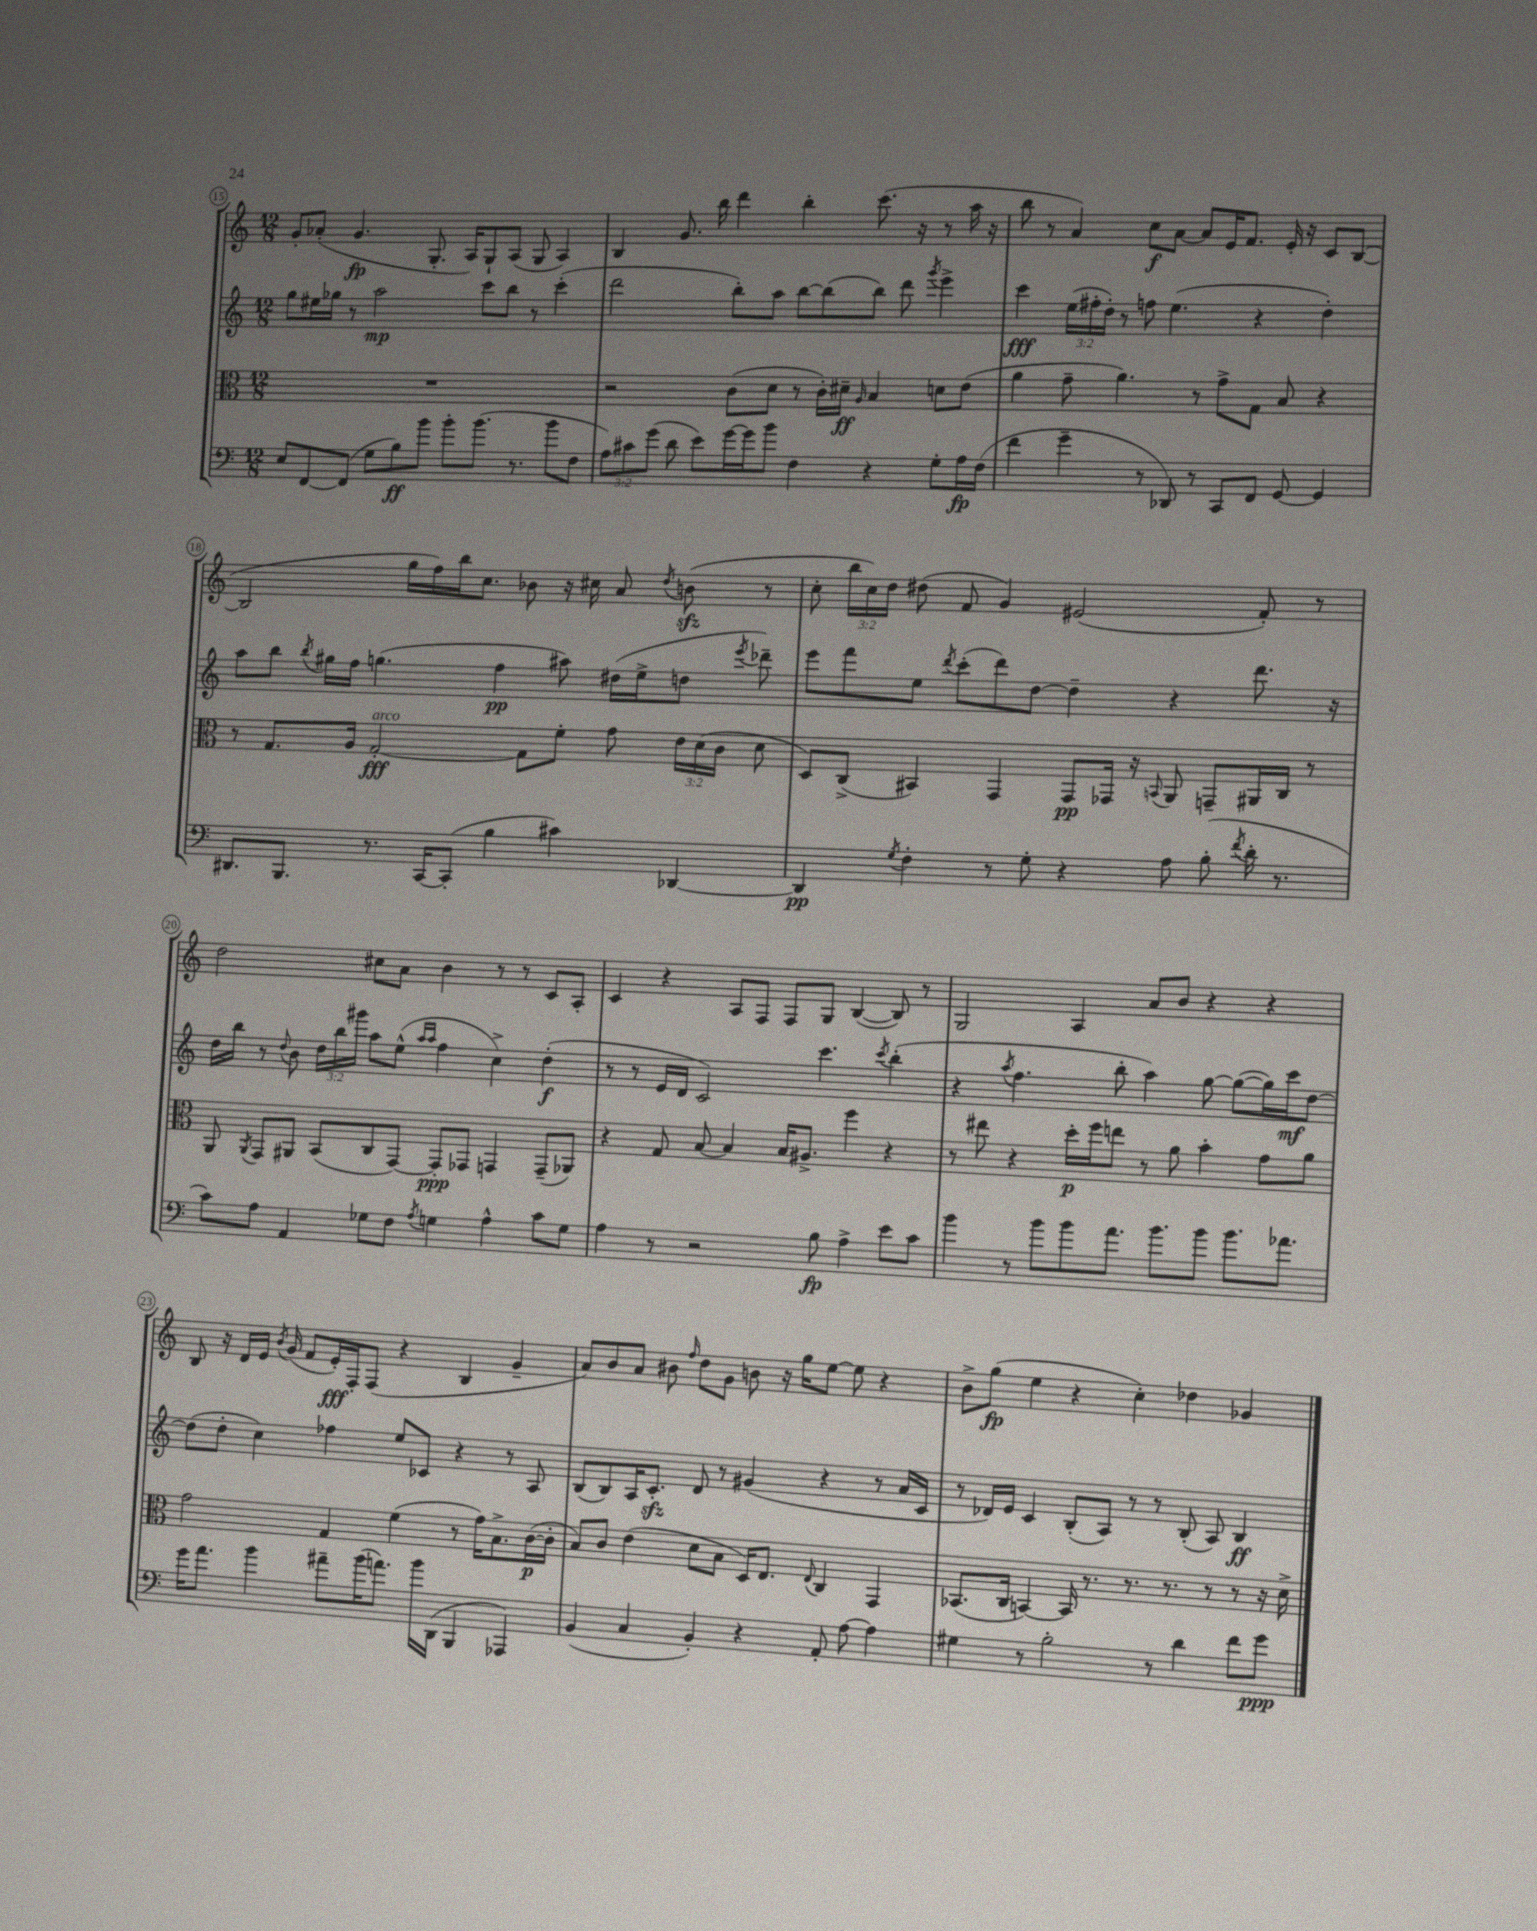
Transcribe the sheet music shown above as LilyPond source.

<<
\new StaffGroup <<
\new Staff = "s0" {
    \clef treble \key c \major \numericTimeSignature \time 12/8 \override Staff.TupletNumber.text = #tuplet-number::calc-fraction-text
    \autoBeamOff g'8[-. aes'8]-.( g'4.\fp g8.-. a16[) g8-! a8]( g8 a4) |
    b4 g'8. b''16 d'''4 b''4-. c'''8.( r16 r8 a''16 r16 |
    b''8 r8 a'4) c''8[\f a'8]~ a'8[ e'16 f'8.] e'16-. r16 c'8[ b8]~( |
    b2 g''16[ f''16) b''16 c''8.] bes'8 r16 cis''16 a'8 \acciaccatura { d''8 } b'8\sfz( r8 |
    c''8-. \tuplet 3/2 { b''16[ c''16) d''16] } dis''8( f'8 g'4) eis'2( f'8-.) r8 |
    d''2 cis''8[ a'8] b'4 r8 r8 c'8[ a8]-. |
    c'4 r4 a8[ f8] f8[ g8] b4~( b8) r8 |
    g2 a4 a'8[ b'8] r4 r4 |
    b8 r16 d'16[ e'16] \acciaccatura { b'8 } g'16( f'8[ e'16-.\fff) f16-. f8]( r4 b4 g'4-- |
    a'8[) b'8 a'8] bis'8 \grace { f''16 } d''8[ g'8] b'8 r16 g''16[ e''8]~ e''8 r4 |
    b'8[-> g''8]\fp( e''4 r4 c''4-.) des''4 ges'4 \bar "|." |
}
\new Staff = "s1" {
    \clef treble \key c \major \numericTimeSignature \time 12/8 \override Staff.TupletNumber.text = #tuplet-number::calc-fraction-text
    \autoBeamOff g''8[ eis''16 ges''16] r8 a''2\mp c'''8[ b''8] r8 c'''4-.( |
    d'''2 b''8[-.) a''8] b''8[~ b''8( b''8]) d'''8 \acciaccatura { g'''8 } e'''4-> |
    c'''4\fff \tuplet 3/2 { e''16[( fis''16-. d''16]-.) } r8 f''8 e''4.( r4 d''4-.) |
    a''8[ b''8] \acciaccatura { b''8 } gis''16[ f''16] g''4.( f''4\pp ais''8) dis''16[( e''16-> d''8] \acciaccatura { e'''8 } des'''8--) |
    e'''8[ f'''8 e''8] \acciaccatura { d'''8 } c'''8[-.( d'''8) d''8]~ d''4-- r4 d'''8. r16 |
    d''16[ b''16] r8 \appoggiatura { d''8 } b'8 \tuplet 3/2 { d''16[ b''16 gis'''16] } a''8[ e''8]-^( \grace { a''16[ a''16] } f''4 c''4->) d''4-.\f( |
    r8 r8 e'16[ d'16] c'2) c'''4. \acciaccatura { c'''8 } b''4-.( |
    r4 \acciaccatura { a''8 } f''4. b''8-. a''4) g''8~ g''8[~( g''16) c'''16\mf d''8]~ |
    d''8[( d''8]-. c''4) fes''4 e''8[ ces'8] r4 r8 a8 |
    b8[( b8) a16 c'8.]-.\sfz d'8 r8 gis'4( r4 r8 a'16[ c'16] |
    r8 des'16[) e'16] c'4 b8[-.( a8]) r8 r8 b8-.( a8) b4\ff \bar "|." |
}
\new Staff = "s2" {
    \clef alto \key c \major \numericTimeSignature \time 12/8 \override Staff.TupletNumber.text = #tuplet-number::calc-fraction-text
    \autoBeamOff R1. |
    r2 c'8[( d'8] r8 c'16[-.) dis'16]--\ff \grace { a16 } b4 d'8[ e'8]( |
    a'4 g'8-- a'4.) r8 g'8[-> g8] b8 r4 |
    r8 g8.[ a16] g2~-.\fff^\markup { \italic "arco" } g8[ f'8]-. g'8 \tuplet 3/2 { e'16[ d'16( c'16] } d'8 |
    d8[) c8]->( bis,4) g,4 g,8[\pp ges,16] r16 \appoggiatura { b,8 } a,8 g,8[-- ais,16 c16] r8 |
    a,8 \acciaccatura { a,8 } g,8[ ais,8] b,8[( c8 g,8]~) g,8[-.\ppp ges,8] g,4 g,8[--( aes,8]) |
    r4 g8 b8~ b4 b16[ ais8.]-> f''4 r4 |
    r8 eis''8 r4 d''16[-.\p f''16 e''8] r8 a'8 b'4-. g'8[ a'8] |
    g'2 g4 f'4( r8 g'16[) b8.-> c'16~\p( c'16]-. |
    b8[) c'8] e'4( d'8[ b8] d16[) e8.] \appoggiatura { e8 } c4 g,4 |
    bes,8.[( c16] b,4~) b,16 r8. r8. r8. r8 r8 r16 d'16-> \bar "|." |
}
\new Staff = "s3" {
    \clef bass \key c \major \numericTimeSignature \time 12/8 \override Staff.TupletNumber.text = #tuplet-number::calc-fraction-text
    \autoBeamOff e8[ f,8~ f,8]( g8[ b8\ff) b'8] b'8[-. b'8.]( r8. b'8[ f8] |
    \tuplet 3/2 { a8[) cis'8 g'8]( } d'8 e'8[) g'16~ g'16 b'8] f4 r4 g8[-. a16\fp f16]( |
    f'4 g'4-- r8 des,8) r8 c,8[ f,8] g,8~ g,4 |
    dis,8.[ b,,8.] r8. c,16[~ c,8]-.( b4 cis'4) des,4~ |
    des,4\pp \acciaccatura { g8 } f4-. r8 g8-. r4 a8 b8-.( \acciaccatura { f'8 } d'16-. r8. |
    c'8[) a8] a,4 ges8[ f8] \acciaccatura { a8 } g4 a4-^ c'8[ g8] |
    a4 r8 r2 b8\fp a4-> e'8[ c'8] |
    b'4 r8 b'8[ b'8 a'8.] b'8.[ b'8] b'8.[ aes'8.] |
    g'16[ a'8.] b'4 ais'8[-- b'16( a'8.]) b'16[ d,16]( b,,4 aes,,4) |
    b,4( c4 b,4-.) r4 a,8-. a8~ a4 |
    gis4 r8 b2-. r8 d'4 f'8[ g'8]\ppp \bar "|." |
}
>>
>>
\layout { \context { \Score currentBarNumber = #15 \override BarNumber.stencil = #(make-stencil-circler 0.1 0.3 ly:text-interface::print) } }
